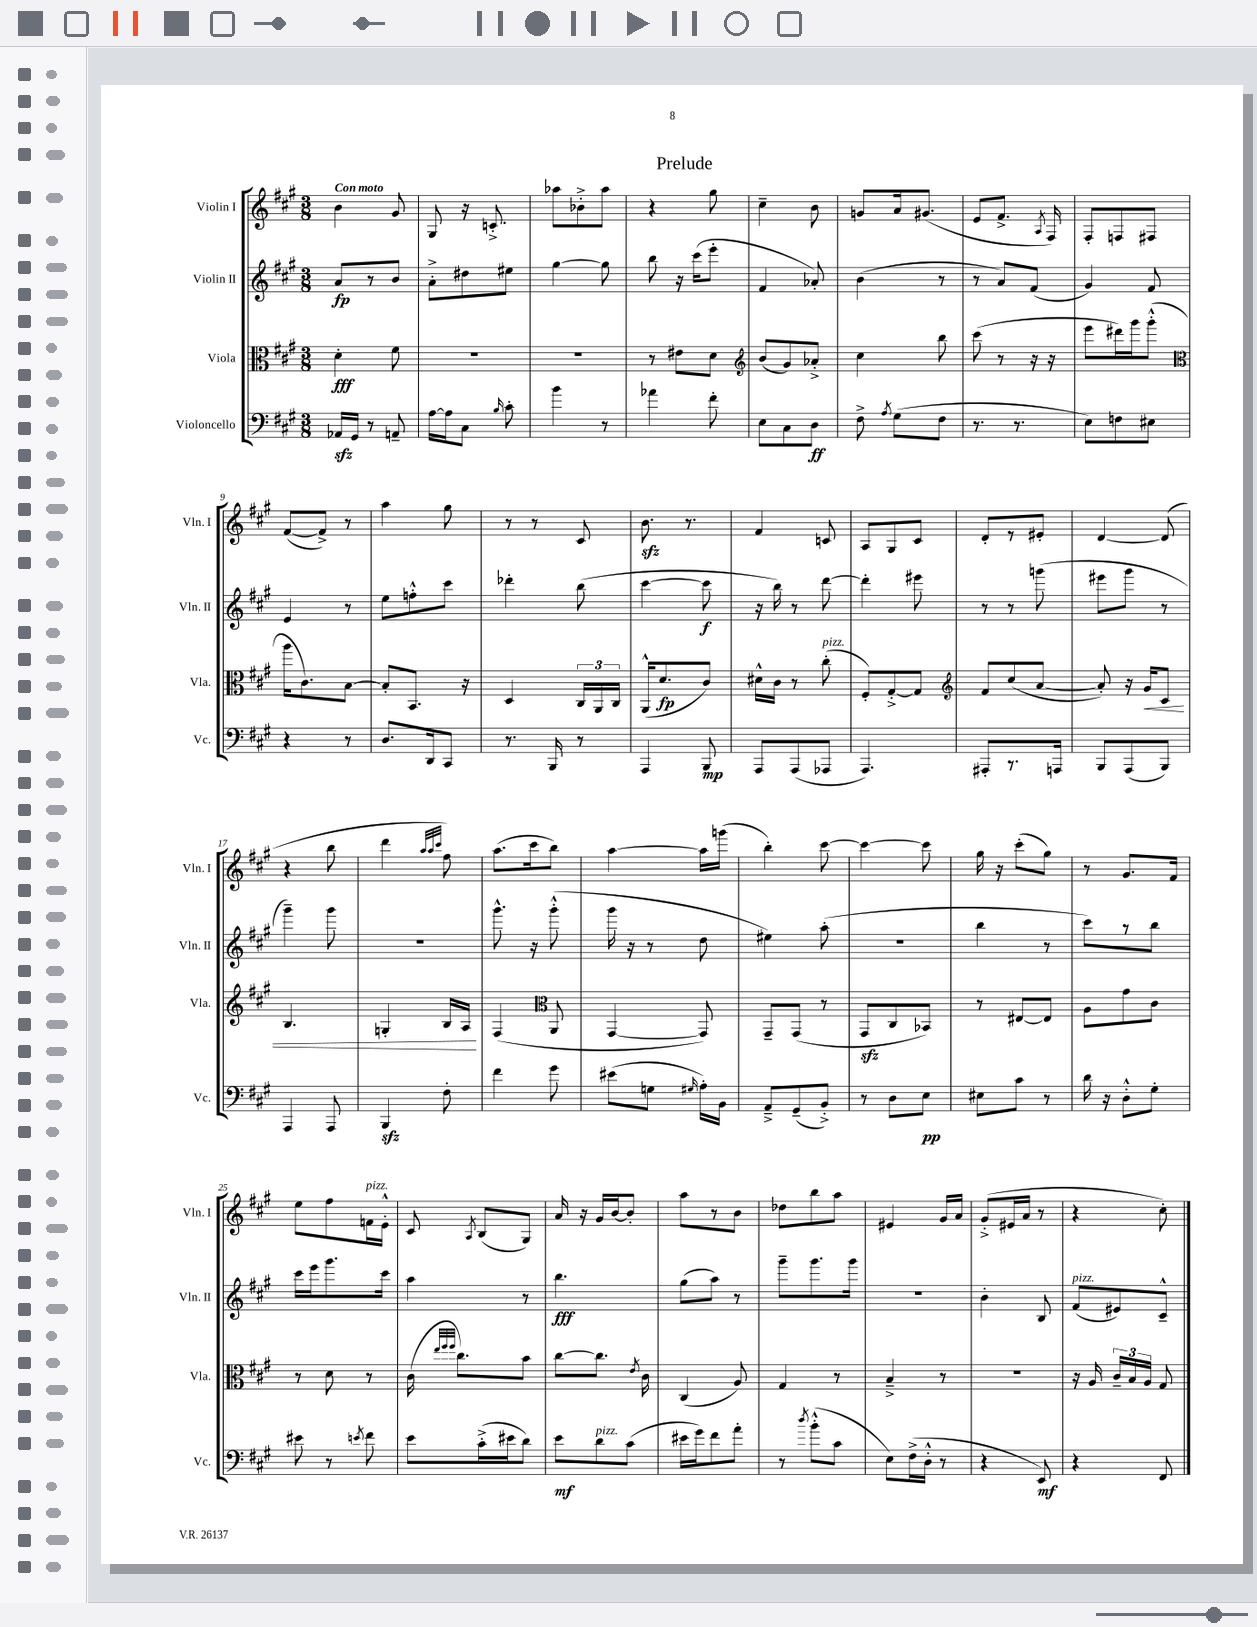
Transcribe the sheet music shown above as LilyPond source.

\header { title = "Prelude" }
<<
\new StaffGroup <<
\new Staff = "s0" \with { instrumentName = "Violin I" shortInstrumentName = "Vln. I" } {
    \clef treble \key a \major \numericTimeSignature \time 3/8 \tempo "Con moto"
    \autoBeamOff b'4 gis'8 |
    gis8 r16 c'8.-.-> |
    aes''8[ bes'8-.-> aes''8] |
    r4 gis''8 |
    cis''4-- b'8 |
    g'8[ a'16 gis'8.]( |
    e'8[ fis'8.]-> \acciaccatura { a8 } fis16) |
    fis8[-. f8 fis8] |
    fis'8[~( fis'8]->) r8 |
    a''4 gis''8 |
    r8 r8 cis'8 |
    b'8.\sfz r8. |
    fis'4 c'8 |
    a8[ gis8 cis'8] |
    d'8[-. r8 eis'8]-. |
    d'4~ d'8( |
    r4 b''8 |
    d'''4 \grace { a''32[ a''32 cis'''32] } fis''8) |
    a''8.[( cis'''16 b''8]) |
    a''4~ a''16[ g'''16]( |
    b''4-.) cis'''8~ |
    cis'''4~ cis'''8 |
    gis''16 r16 cis'''8[-.( gis''8]) |
    r8 gis'8.[ fis'16] |
    e''8[ fis''8 f'16^\markup { \italic "pizz." } e'16]-.-^ |
    cis'8 \acciaccatura { a8 } b8[( gis8]) |
    a'16 r16 gis'16[ b'16~ b'8]-. |
    a''8[ r8 b'8] |
    des''8[ b''8 a''8] |
    eis'4 gis'16[ a'16] |
    gis'8[-.->( eis'16 a'16] r8 |
    r4 cis''8-.) \bar "|." |
}
\new Staff = "s1" \with { instrumentName = "Violin II" shortInstrumentName = "Vln. II" } {
    \clef treble \key a \major \numericTimeSignature \time 3/8
    \autoBeamOff a'8[\fp r8 b'8] |
    a'8[-.-> dis''8 eis''8] |
    gis''4~ gis''8 |
    b''8 r16 cis'''16[( e'''8]-. |
    fis'4 aes'8-.) |
    b'4( r8 |
    r8 a'8[) fis'8]( |
    gis'4) fis'8 |
    e'4 r8 |
    e''8[ f''8-.-^ cis'''8] |
    des'''4-. b''8( |
    cis'''4~ cis'''8\f |
    r16 b''16) r8 d'''8~ |
    d'''4-. eis'''8 |
    r8 r8 g'''8( |
    eis'''8[ gis'''8] r8 |
    gis'''4--) gis'''8 |
    R4. |
    gis'''8.-^ r16 gis'''8-.-^( |
    gis'''16 r16 r8 d''8 |
    eis''4) a''8-.( |
    R4. |
    b''4 r8 |
    cis'''8[) r8 b''8] |
    cis'''16[ e'''16 gis'''8. cis'''16] |
    a''4 r8 |
    b''4.\fff |
    gis''8[( a''8]) r8 |
    gis'''8[-- gis'''8. gis'''16] |
    R4. |
    b'4-. b8 |
    fis'8[^\markup { \italic "pizz." }( eis'8) cis'8]---^ \bar "|." |
}
\new Staff = "s2" \with { instrumentName = "Viola" shortInstrumentName = "Vla." } {
    \clef alto \key a \major \numericTimeSignature \time 3/8
    \autoBeamOff d'4-.\fff fis'8 |
    R4. |
    R4. |
    r8 eis'8[ d'8] |
    \clef treble b'8[( gis'8) aes'8]-.-> |
    cis''4 b''8 |
    cis'''8( r8 r16 r16 |
    e'''8[ dis'''16) gis'''16 gis'''8]-.-^( |
    \clef alto a''16[ cis'8.) b8]~ |
    b8[-. b,8.] r16 |
    d4 \tuplet 3/2 { cis16[ a,16 cis16] } |
    a,16[-^( d'8.\fp cis'8]) |
    dis'16[-^ cis'16] r8 cis''8-.^\markup { \italic "pizz." }( |
    fis8[-.) gis8~-.-> gis8] |
    \clef treble fis'8[ cis''8( a'8]~ |
    a'8-.) r16 gis'16[\< cis'8] |
    b4. |
    g4-. b16[ a16]\! |
    fis4( \clef alto a,8 |
    gis,4~ gis,8) |
    gis,8[-- gis,8]( r8 |
    gis,8[\sfz cis8 bes,8]) |
    r8 eis8[~ eis8] |
    a8[ gis'8 cis'8] |
    r8 d'8 r8 |
    cis'16( \grace { e''32[ fis''32 fis''32] } cis''8.[) b'8] |
    cis''8[~ cis''8.] \acciaccatura { e'8 } cis'16 |
    cis4( a8) |
    gis4 r8 |
    b4---> r8 |
    R4. |
    r16 a16 \tuplet 3/2 { cis'16[-- b16 a16] } gis8 \bar "|." |
}
\new Staff = "s3" \with { instrumentName = "Violoncello" shortInstrumentName = "Vc." } {
    \clef bass \key a \major \numericTimeSignature \time 3/8
    \autoBeamOff aes,16[\sfz gis,16] r8 a,8-- |
    a16[~ a16 cis8] \grace { b16 } cis'8-. |
    b'4 r8 |
    aes'4 fis'8-. |
    e8[ cis8 d8]\ff |
    fis8-> \acciaccatura { a8 } gis8[( fis8] |
    r8. r8. |
    e8[) f8 eis8] |
    r4 r8 |
    d8.[ d,16 cis,8] |
    r8. b,,16 r8 |
    a,,4 b,,8\mp |
    a,,8[ a,,8( aes,,8] |
    a,,4.) |
    ais,,8[-. r8. a,,16] |
    b,,8[ a,,8( b,,8]) |
    a,,4 a,,8 |
    b,,4\sfz fis8-. |
    fis'4 gis'8 |
    eis'8[( g8] \grace { gis16 } a16[-.) b,16] |
    a,8[---> gis,8--( b,8]-.->) |
    r8 d8[ e8]\pp |
    eis8[ cis'8] r8 |
    d'16 r16 d8[-.-^ gis8]-. |
    eis'8 r8 \acciaccatura { e'8 } fis'8 |
    e'8[ cis'16-.->( eis'16 d'8]) |
    e'8[\mf d'8^\markup { \italic "pizz." } cis'8]( |
    eis'16[ gis'16) fis'8 a'8]-. |
    r8 \acciaccatura { d''8 } b'8[-.-^( cis'8] |
    e8[) fis16->( d16]-.-^ r8 |
    r4 e,8\mf) |
    r4 fis,8 \bar "|." |
}
>>
>>
